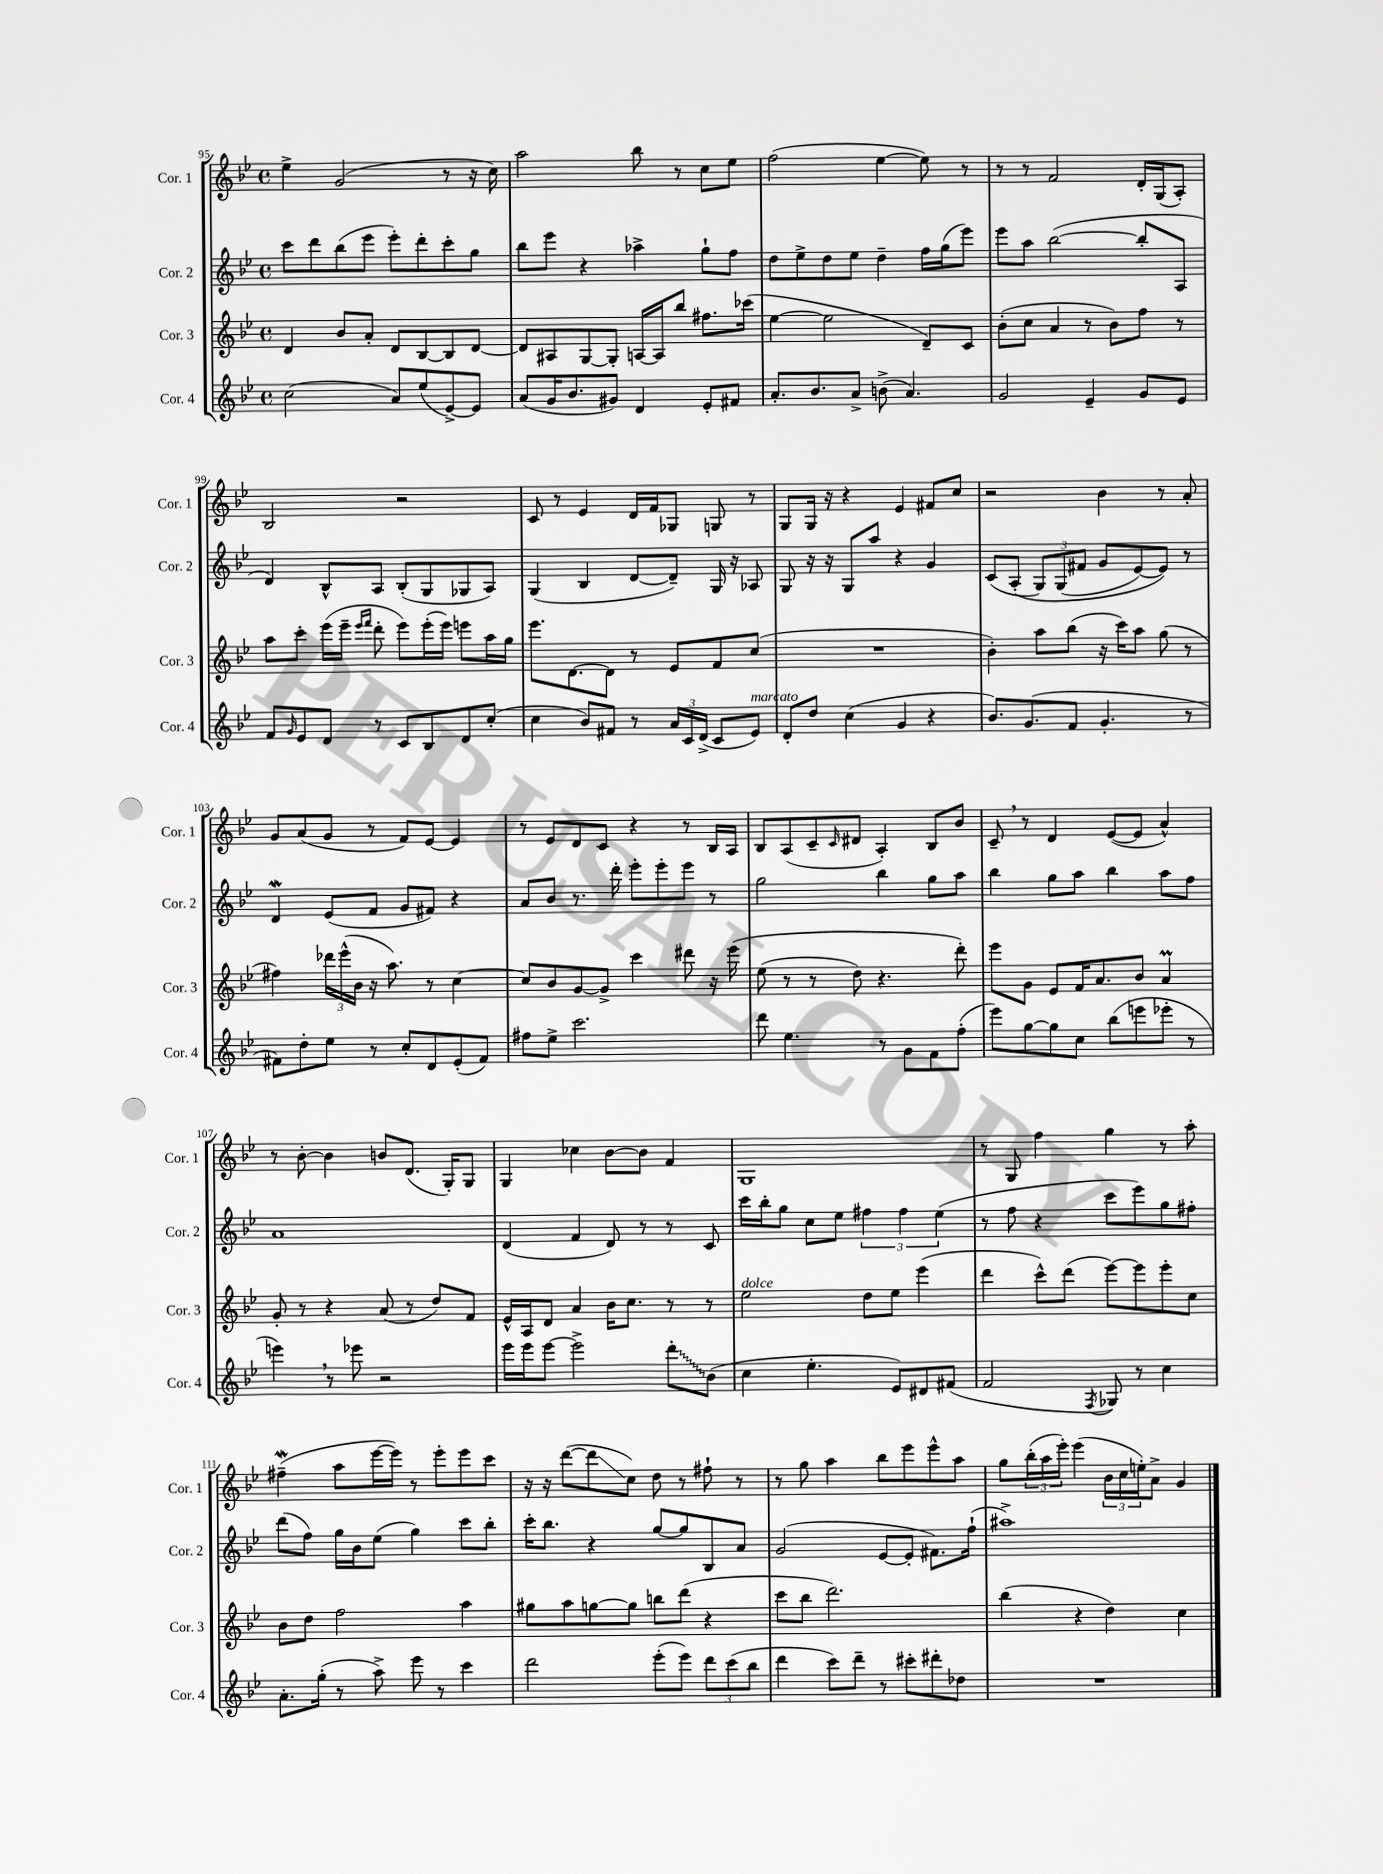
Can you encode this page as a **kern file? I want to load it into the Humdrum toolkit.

**kern	**kern	**kern	**kern
*staff4	*staff3	*staff2	*staff1
*clefG2	*clefG2	*clefG2	*clefG2
*k[b-e-]	*k[b-e-]	*k[b-e-]	*k[b-e-]
*M4/4	*M4/4	*M4/4	*M4/4
*met(c)	*met(c)	*met(c)	*met(c)
(2cc\	4d/	8ccc\L	4ee-^\
.	.	8ddd\	.
.	8b-/L	(8bb-\	(2g/
.	8a'/J	8eee-\J	.
8a/L)	8d/L	8eee-'\L)	.
(8ee-/	[8B-/	8ddd'\	.
[8e-^/)	8B-/]	8ccc'\	8r
8e-/]J	[8d/J	8gg\J	16r
.	.	.	16cc\)
=	=	=	=
(8a/L	8d/]L	8bb-\L	2aa\
16g/K	8A#/	8eee-\J	.
8.b-/	.	.	.
.	[8G/	4r	.
8g#/J)	8G'/]J	.	.
4d/	[16A/LL	4aa-^\	8bb-\
.	16A/]J	.	.
.	8bb-/J	.	8r
8e-'/L	8.ff#\L	8gg`\L	8cc\L
8f#/J	.	8ff\J	8ee-\J
.	(16ccc-\Jk	.	.
=	=	=	=
8.a'/L	[4ee-\	8dd\L	(2ff\
.	.	8ee-^\	.
8.b-/	.	.	.
.	2ee-\]	8dd\	.
8a^/J	.	8ee-\J	.
(8b^\	.	4dd~\	[4ee-\
4.a/)	.	.	.
.	8d~/L)	16ff\LL	8ee-\])
.	.	(16gg\J	.
.	8c/J	8eee-\J)	8r
=	=	=	=
2g/	(8b-'\L	8eee-\L	8r
.	8cc\J	8aa\J	8r
.	4a/	([2bb-\	2f/
4e-~/	8r	.	.
.	8b-\L)	.	.
8g/L	8ff\J	8bb-'/]L	16d'/LL
.	.	.	(16G/J
8e-/J	8r	8A/J	8A'/J)
=	=	=	=
8f/L	8aa\L	4d/)	2B-/
16qqg/	.	.	.
8e-/	8ccc'\J	.	.
8d/J	(16eee-\LL	8B-^^/L	.
.	16eee-~\JJ	.	.
.	16qqeee-/LL	.	.
.	16qqfff/JJ	.	.
8r	8ddd'\	8A/J	.
8c/L	8eee-\L)	(8B-'/L	2r
8B-/	(16eee-'\L	8G/	.
.	16eee-\JJ)	.	.
8d/	8eee\L	8G-/	.
(8cc'/J	16aa\L	8A/J)	.
.	16gg\JJ	.	.
=	=	=	=
4cc\	8.eee-\L	(4G/	8c/
.	.	.	8r
.	[8.d\	.	.
8b-/L)	.	4B-/	4e-/
8f#/J	8d\]J	.	.
8r	8r	[8d/L	16d/LL
.	.	.	16f/J
24a/LL	8e-/L	8d~/]J)	8G-/J
24c/	.	.	.
(24d^/JJ	.	.	.
8c/L	8f/	16G/	8G/
.	.	16r	.
8e-/J)	(8cc/J	8A-/	8r
=	=	=	=
8d'/L	1r	8G/	8G/L
8dd/J	.	16r	16G/Jk
.	.	16r	16r
(4cc\	.	8G/L	4r
.	.	8aa/J	.
4g/	.	4r	4e-/
4r	.	4g/	8f#/L
.	.	.	8cc/J
=	=	=	=
8.b-/L)	4b-'\)	(8c/L	2r
.	.	&(8A'/J	.
(8.g/	.	.	.
.	8aa\L	12G/L)	.
.	.	(12G/	.
8f/J	(8bb-\J	.	.
.	.	12f#/J	.
4.g'/	16r	8g/L	4b-\
.	16ccc\LK)	.	.
.	8aa\J	[8e-/)	.
.	(8gg\	8e-/]J&)	8r
8r	8r	8r	8a'/
=	=	=	=
8f#\L)	4ff#\)	4d/	8g/L
8dd'\	.	.	(8a/
8ee-\J	24ddd-\LL	(8e-/L	8g/J
.	(24eee-^^\	.	.
.	24b-\JJ	.	.
8r	16r	8f/J	8r
.	8.aa\)	.	.
8cc'/L	.	8g/L	8f/L)
8d/	8r	8f#/J)	[8e-/J
(8e-'/	[4cc\	4r	4e-/]
8f#/J)	.	.	.
=	=	=	=
8ff#\L	8cc/]L	8a/L	8r
8ee-^\J	8b-/	8b-/J	8e-/L
2.ccc\	[8g/	8.r	8d/
.	8g^/]J	.	8c/J
.	.	16ddd'\	.
.	4ccc\	8eee-'\L	4r
.	.	8eee-'\	.
.	8ddd#\	8eee-\J	8r
.	16r	8r	16B-/LL
.	&(16eee-\	.	16A/JJ
=	=	=	=
8ddd\	(8ee-\	2gg\	8B-/L
4.ee-\	8r	.	(8A/
.	8r	.	8c~/
.	.	.	16qqc/
.	8dd\)	.	8d#/J
8r	4.r	4bb-\	4A'/)
8g\L	.	.	.
8f\	.	8gg\L	8B-/L
(8ff'\J	8ddd'\&)	8aa\J	8b-/J
=	=	=	=
8eee-\L)	8eee-\L	4bb-\	8c~/
[8gg\	8g\J	.	8r
8gg\]	8e-/L	8gg\L	4d/
8cc\J	16f/K	8aa\J	.
.	8.a/	.	.
(8bb-\L	.	4bb-\	([8e-/L
8eee\	8b-/J	.	8e-/]J
8eee-'\J	4a/	8aa\L	4a^^/)
8r	.	8ff\J	.
=	=	=	=
4eee\)	8g'/	1a	8r
.	8r	.	[8b-'\
8r	4r	.	4b-\]
8eee-\	.	.	.
2r	(8a/	.	8b/L
.	8r	.	(8.d/J
.	8dd/L)	.	.
.	.	.	16G'/LK)
.	8f/J	.	8G/J
=	=	=	=
16eee-\LL	16e-^^/LL	(4d/	4G/
16eee-\J	16A/J	.	.
[8eee-\J	8d/J	.	.
2eee-^\]	4a/	4f/	4cc-\
.	16b-\LK	8d/)	[8b-\L
.	8.cc\J	.	.
.	.	8r	8b-\]J
8ddd'\L	8r	8r	4f/
(8b-\J	8r	8c/	.
=	=	=	=
4cc\	2ee-\	16ccc\LL	1G
.	.	16bb-'\J	.
.	.	8gg\J	.
4.ee-'\	.	8cc\L	.
.	.	8ee-\J	.
.	8dd\L	6ff#\	.
8e-/L)	8ee-\J	.	.
.	.	6ff#\	.
8d#/	(4eee-\	.	.
.	.	(6ee-\	.
(8f#/J	.	.	.
=	=	=	=
2f/	4ddd\	8r	8r
.	.	8ff\	8G/
.	8ccc^^\L)	4r	4ff\
.	(8ddd\J	.	.
8qF/	.	.	.
8G-/)	[8eee-\L)	8ccc\L	4gg\
8r	8eee-\]	8eee-\)	.
4cc\	8eee-'\	8gg\	8r
.	8cc\J	8ff#'\J	8aa'\
=	=	=	=
8.a'\L	8b-\L	(8ddd\L	(4ff#~\
.	8dd\J	8ff\J)	.
(16gg'\Jk	.	.	.
8r	2ff\	16gg\LL	8aa\L
.	.	16b-\J	.
8aa^\)	.	(8ee-\J	[16eee-\L
.	.	.	16eee-\]JJ)
8eee-\	.	4gg\)	8r
8r	.	.	8eee-'\L
4ccc\	4aa\	8ccc\L	8eee-\
.	.	8bb-'\J	8ccc\J
=	=	=	=
2ddd\	8gg#\L	16ccc'\LK	16r
.	.	8.bb-\J	16r
.	8aa\	.	([8ddd\L
.	[8gg\	4r	8ddd\]
.	8gg\]J	.	8cc\J)
(8eee-'\L	8bb\L	[8gg/L	8dd\
8eee-\J)	(8ddd\J	8gg/]	8r
12ddd\L	4r	8B-/	8ff#`\
(12ccc\	.	.	.
.	.	8a/J	8r
12bb-\J	.	.	.
=	=	=	=
4ddd\	8ccc\L	(2g/	8r
.	8bb-\J	.	8gg\
8ccc\L)	2.ddd\)	.	4aa\
8ddd~\J	.	.	.
8r	.	[8e-/L	8bb-\L
8ccc#'\L	.	8e-'/]J	8eee-\
8ddd#'\	.	8.f#\L)	8eee-^^\
8dd-\J	.	.	8aa\J
.	.	(16ff`\Jk	.
=	=	=	=
1r	(4bb-\	1aa#^)	8gg\L
.	.	.	(24bb-'\L
.	.	.	24aa\
.	.	.	24eee-'\JJ)
.	4r	.	(4eee-\
.	4dd\)	.	24b-\LL
.	.	.	24cc\
.	.	.	24ee'\J)
.	.	.	8a^\J
.	4cc\	.	4g/
==	==	==	==
*-	*-	*-	*-
